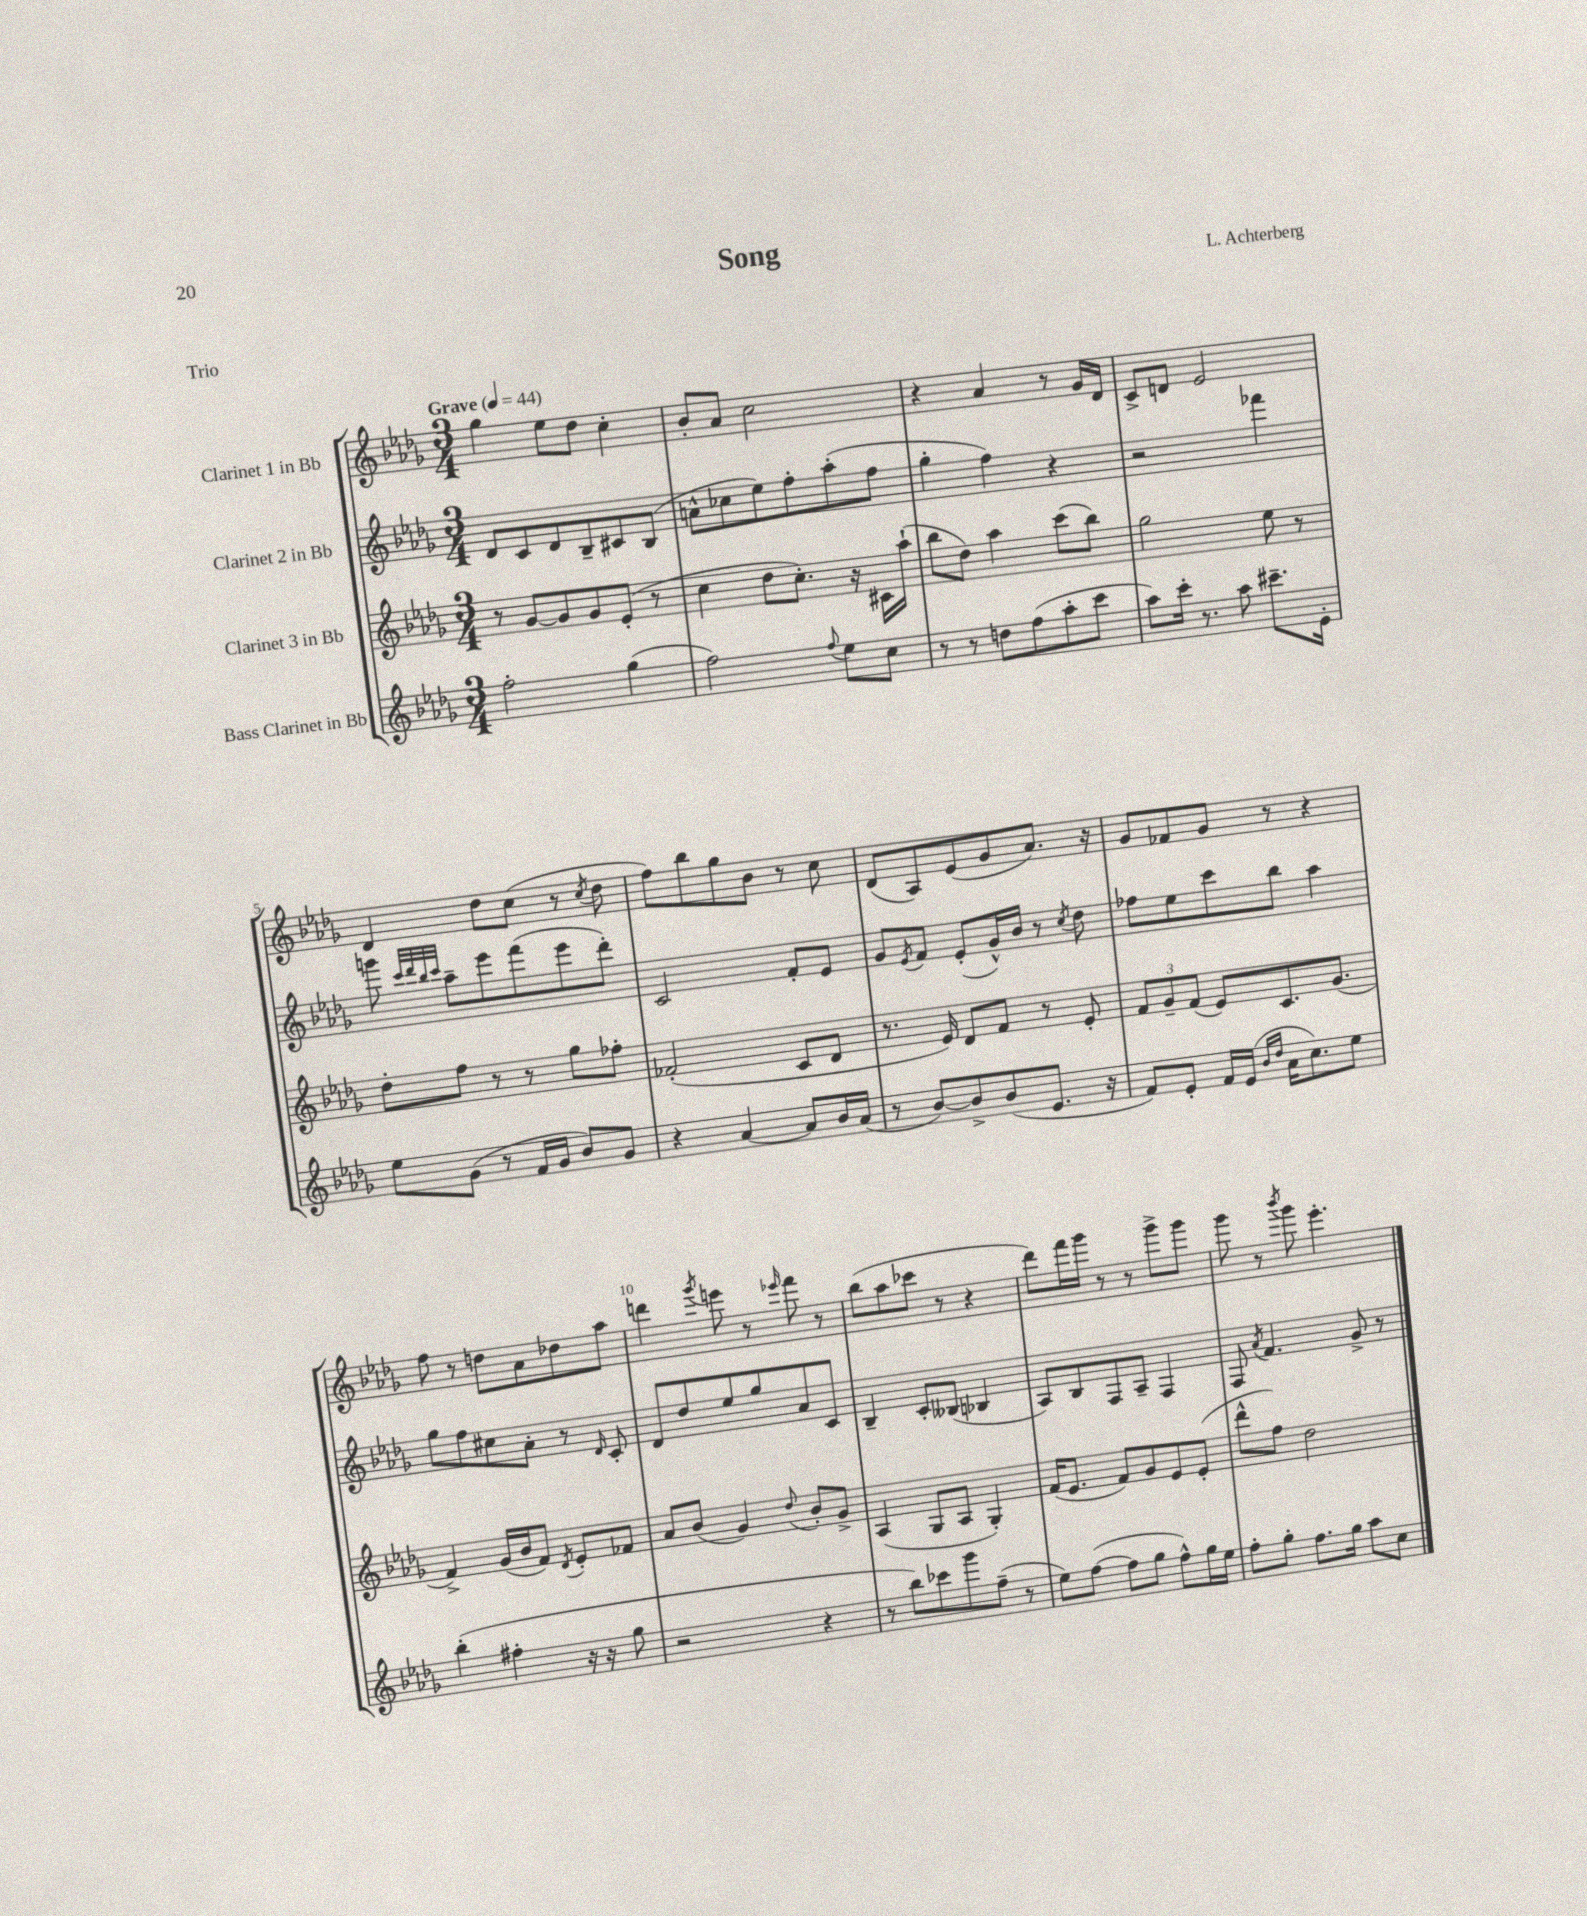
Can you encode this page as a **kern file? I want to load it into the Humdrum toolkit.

**kern	**kern	**kern	**kern
*part4	*part3	*part2	*part1
*staff4	*staff3	*staff2	*staff1
*I"Bass Clarinet in Bb	*I"Clarinet 3 in Bb	*I"Clarinet 2 in Bb	*I"Clarinet 1 in Bb
*clefG2	*clefG2	*clefG2	*clefG2
*k[b-e-a-d-g-]	*k[b-e-a-d-g-]	*k[b-e-a-d-g-]	*k[b-e-a-d-g-]
*M3/4	*M3/4	*M3/4	*M3/4
*MM44	*MM44	*MM44	*MM44
=1	=1	=1	=1
!	!	!	!LO:TX:a:B:t=Grave
2ff'\	8r	8d-/L	4gg-\
.	[8g-/L	8c/	.
.	8g-/]	8d-/	8ee-\L
.	8g-/	8B-~/	8dd-\J
(4gg-\	(8e-'/J	8c#X/	4cc'\
.	8r	(8B-/J	.
=2	=2	=2	=2
2ff\)	4cc\	8an^^\L	8b-'/L
.	.	8cc-X\	8a-/J
.	8dd-\L	8ee-\)	2cc\
.	8.cc'\J)	8ff'\	.
8qqff/	.	.	.
8ee-\L	.	(8aa-'\	.
.	16r	.	.
8cc\J	16c#X\LL	8ff\J	.
.	(16aa-`\JJ	.	.
=3	=3	=3	=3
8r	8bb-\L	4gg-'\	4r
8r	8dd-\J)	.	.
8ddn\L	4aa-\	4ff\)	4a-/
(8ff\	.	.	.
8aa-'\	(8ccc\L	4r	8r
8ccc\J	8bb-\J)	.	16g-/LL
.	.	.	16d-/JJ
=4	=4	=4	=4
8aa-\L)	2gg-\	2r	8c^/L
16ccc'\Jk	.	.	8dn/J
8.r	.	.	.
.	.	.	2e-/
8aa-\	.	.	.
8.ccc#X~\L	8ee-\	4fff-X\	.
.	8r	.	.
16e-'\Jk	.	.	.
!!LO:LB:g=z
=5	=5	=5	=5
8ee-\L	8dd-'\L	8gggn\	4d-/
.	.	32qqccc/LLL	.
.	.	32qqddd-/	.
.	.	32qqbb-/	.
.	.	32qqccc/JJJ	.
(8g-\J	8ff\J	8aa-~\L	.
8r	8r	8eee-\	8dd-\L
16f/LL	8r	(8fff\	(8cc\J
16g-/JJ	.	.	.
8b-/L)	8gg-\L	8eee-\	8r
.	.	.	8qcc/
8g-/J	8ff-X'\J	8ddd-'\J)	8dd-\
=6	=6	=6	=6
4r	(2f-X'/	2c/	8ff\L)
.	.	.	8bb-\
[4a-/	.	.	8gg-\
.	.	.	8b-\J
8a-/L]	8c/L	8f'/L	8r
16b-/L	8d-/J	8e-/J	8cc\
(16a-/JJ	.	.	.
=7	=7	=7	=7
8r	8.r	8g-/L	(8d-/L
.	.	8qe-/	.
[8b-/L)	.	8f/J	8A-/)
.	16e-/)	.	.
8b-^/]	8d-/L	(8e-'/L	(8e-/
(8b-/	8f/J	16g-^^/L)	8g-/
.	.	16b-/JJ	.
8.e-/J	8r	8r	8.a-/J)
.	.	8qcc/	.
.	8e-'/	8dd-\	.
16r	.	.	16r
=8	=8	=8	=8
8f/L)	12f/L	8ff-X\L	8g-/L
.	12g-~/	.	.
8e-'/J	.	8ee-\	8f-X/
.	(12f/J	.	.
16f/LL	8e-/L)	8ccc\	8g-/J
(16e-/JJ	.	.	.
16qqb-/LL	.	.	.
16qqdd-/JJ	.	.	.
16a-\KL	8.c/	8bb-\J	8r
8.cc\)	.	.	.
.	.	4aa-\	4r
.	(8.g-/J	.	.
8ee-\J	.	.	.
!!LO:LB:g=z
=9	=9	=9	=9
(4bb-'\	4f^/)	8gg-\L	8ff\
.	.	8ff\	8r
4ff#X'\	(16g-/LL	8cc#X\	8ddn\L
.	16b-/J	.	.
.	8f/J)	8a-'\J	8a-\
.	8qd-/	.	.
16r	8e-'/L	8r	8dd-X\
16r	.	.	.
.	.	16qqd-/	.
8gg-\	8f-X/J	8c'/	8aa-\J
=10	=10	=10	=10
2r	8a-/L	8d-/L	4dddn\
.	(8b-/J	8dd-/	.
.	.	.	8qggg-/
.	4g-/)	8ee-/	8eeen\
.	.	8gg-/	8r
.	8qqdd-/	.	16qqeee-X/
4r	8b-'/L	8a-/	8fff\
.	8g-^/J	8c/J	8r
=11	=11	=11	=11
8r	(4A-/	4B-~/	(8bb-\L
8bb-\L)	.	.	8aa-\
8ccc-X\	8G-/L	8c'/L	8ccc-X\J
8ggg-\	8A-/J	(8B--X/J	8r
(8ff~\J	4G-'/)	4B-X/	4r
8r	.	.	.
=12	=12	=12	=12
8ee-\L)	(16f/KL	8A-/L)	8ddd-\L)
.	8.e-/J	.	.
([8ff\J	.	8B-/	16fff\L
.	.	.	16ggg-\JJ
8ff\L]	8f/L)	8F/	8r
8gg-\J	8g-/	8A-~/J	8r
8ff^^\L)	8e-/	4F/	8ggg-^\L
16gg-\L	(8e-'/J	.	8ggg-\J
16ee-\JJ	.	.	.
=13	=13	=13	=13
8ff'\L	8ddd-^^\L	8F/	8ggg-\
.	.	8qa-/	.
8gg-'\J	8ff\J)	4.f/	8r
.	.	.	8qbbb-/
8.ff\L	2dd-\	.	8ggg-\
.	.	.	4.eee-'\
16gg-\Jk	.	.	.
8aa-\L	.	8g-^/	.
8cc\J	.	8r	.
==	==	==	==
*-	*-	*-	*-
